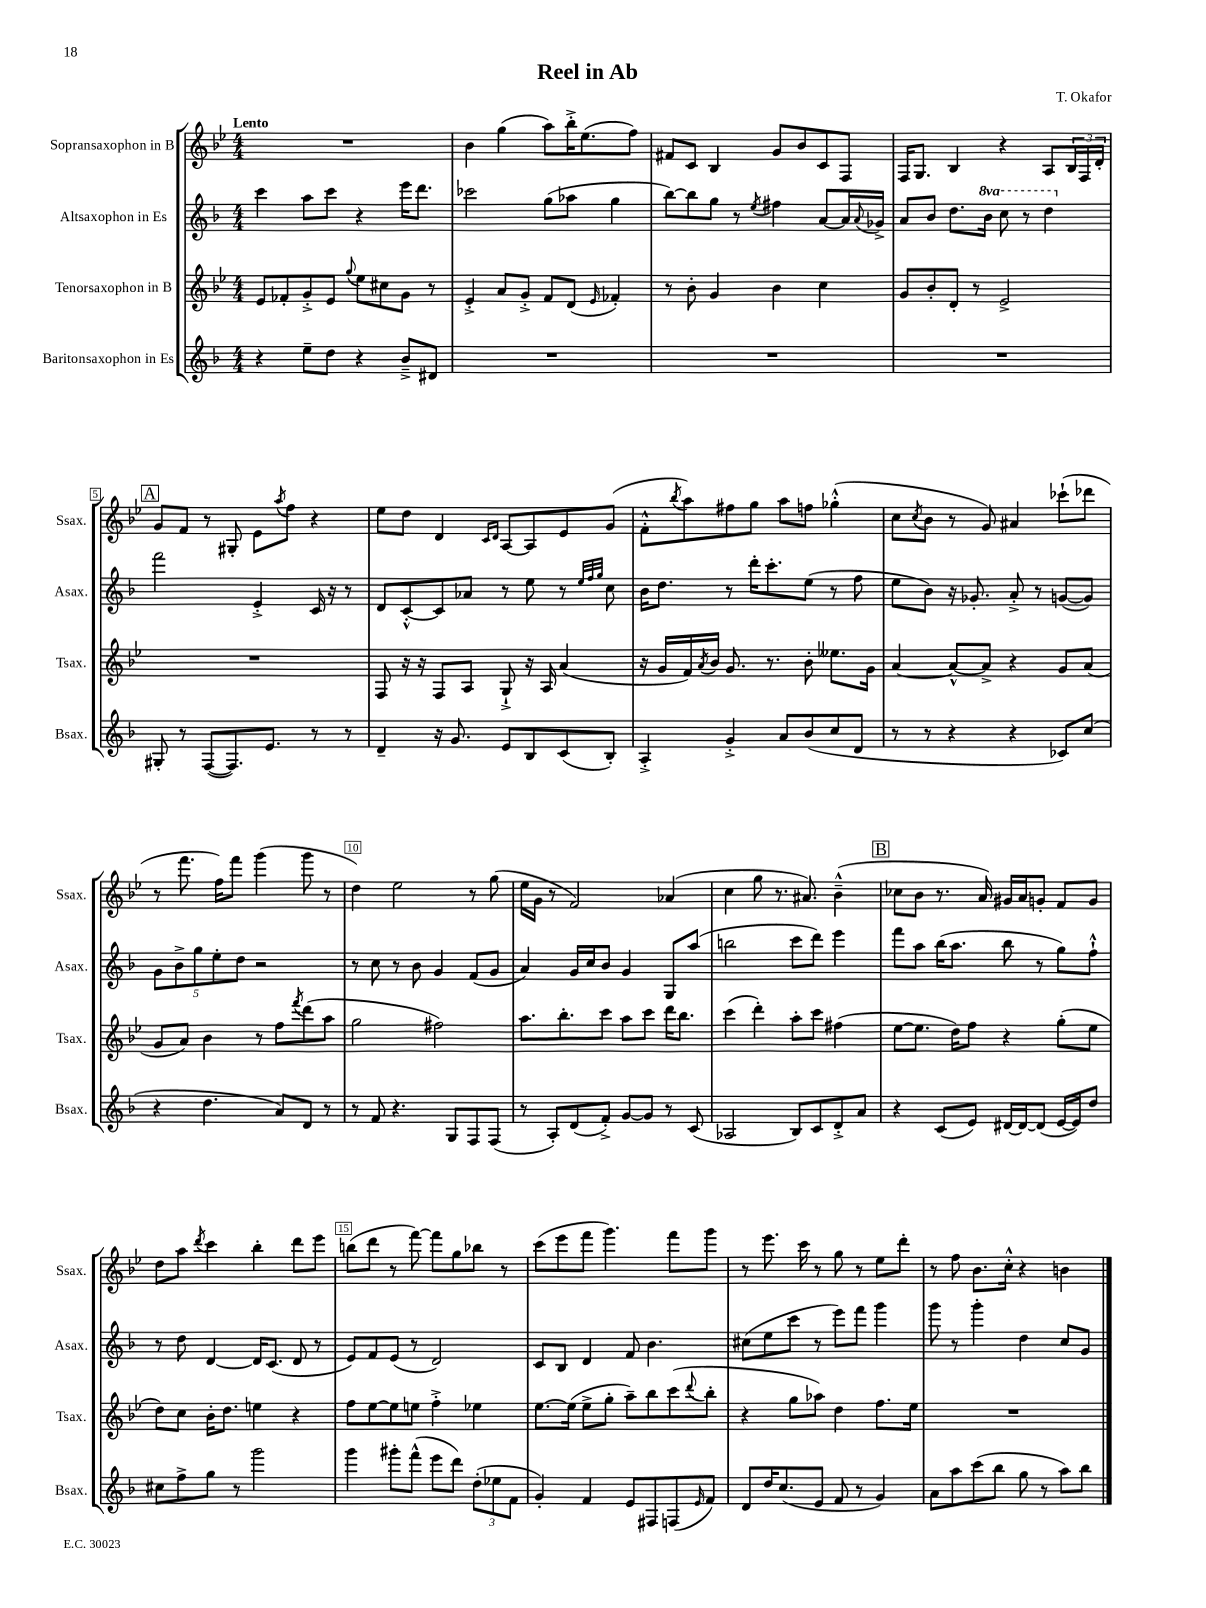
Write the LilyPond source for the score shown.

\header { title = "Reel in Ab" composer = "T. Okafor" }
<<
\new StaffGroup <<
\new Staff = "s0" \with { instrumentName = "Sopransaxophon in B" shortInstrumentName = "Ssax." } {
    \clef treble \key bes \major \numericTimeSignature \time 4/4 \tempo "Lento"
    R1 |
    bes'4 g''4( a''8) bes''16-.-> ees''8.( f''8) |
    fis'8 c'8 bes4 g'8 bes'8 c'8 f8 |
    f16 g8. bes4 r4 a8 \tuplet 3/2 { bes16 f16 d'16-. } |
    \mark \markup { \box "A" } g'8 f'8 r8 gis8-. ees'8 \acciaccatura { a''8 } f''8 r4 |
    ees''8 d''8 d'4 \grace { c'16 d'16 } a8~ a8 ees'8 g'8( |
    f'8-.-^ \acciaccatura { bes''8 } a''8) fis''8 g''8 a''8 f''8 ges''4-.-^( |
    c''8 \acciaccatura { c''8 } bes'8 r8 g'8) ais'4 ces'''8-!( des'''8 |
    r8 f'''8. f''16) f'''8 g'''4( g'''8 r8 |
    d''4) ees''2 r8 g''8( |
    ees''16 g'16 r8 f'2) aes'4( |
    c''4 g''8 r8. ais'8.) bes'4---^( |
    \mark \markup { \box "B" } ces''8 bes'8 r8. a'16) gis'16 a'16 g'8-. f'8 g'8 |
    d''8 a''8 \acciaccatura { d'''8 } c'''4 bes''4-. d'''8 ees'''8 |
    b''8( d'''8 r8 f'''8~) f'''8 g''8 bes''8 r8 |
    c'''8( ees'''8 f'''8 g'''4.) f'''8 g'''8 |
    r8 ees'''8. c'''16 r8 g''8 r8 ees''8 d'''8-. |
    r8 f''8 bes'8. c''16-.-^ r4 b'4 \bar "|." |
}
\new Staff = "s1" \with { instrumentName = "Altsaxophon in Es" shortInstrumentName = "Asax." } {
    \clef treble \key f \major \numericTimeSignature \time 4/4 \set Staff.ottavationMarkups = #ottavation-simple-ordinals
    c'''4 a''8 c'''8 r4 e'''16 d'''8. |
    ces'''2 g''8( aes''8 g''4 |
    bes''8~) bes''8 g''8 r8 \acciaccatura { e''8 } fis''4 a'8~ a'16 \appoggiatura { a'8 } ges'16-> |
    a'8 bes'8 d''8. \ottava #1 bes''16 c'''8 r8 d'''4 \ottava #0 |
    \mark \markup { \box "A" } f'''2 e'4-.-> c'16 r16 r8 |
    d'8 c'8~-.-^ c'8 aes'8 r8 e''8 r8 \grace { e''32 f''32 g''32 } c''8 |
    bes'16 d''8. r8 d'''16-. c'''8.-. e''8( r8 f''8 |
    e''8 bes'8) r16 ges'8.-. a'8-.-> r8 g'8~( g'8) |
    \tuplet 5/4 { g'8 bes'8-> g''8 e''8-. d''8 } r2 |
    r8 c''8 r8 bes'8 g'4 f'8( g'8 |
    a'4) g'16 c''16 bes'8 g'4 g8 a''8( |
    b''2 c'''8 d'''8) e'''4 |
    \mark \markup { \box "B" } f'''8 a''8 bes''16( a''8. bes''8 r8 g''8) f''8-!-^ |
    r8 d''8 d'4~ d'16 c'8.( d'8 r8 |
    e'8) f'8 e'8( r8 d'2) |
    c'8 bes8 d'4 f'8 bes'4. |
    cis''8( e''8 c'''8 r8 e'''8) f'''8 g'''4 |
    g'''8 r8 g'''4-. d''4 c''8 g'8 \bar "|." |
}
\new Staff = "s2" \with { instrumentName = "Tenorsaxophon in B" shortInstrumentName = "Tsax." } {
    \clef treble \key bes \major \numericTimeSignature \time 4/4
    ees'8 fes'8-. g'8-.-> ees'8 \appoggiatura { g''8 } ees''8 cis''8 g'8 r8 |
    ees'4-.-> a'8 g'8-.-> f'8 d'8( \grace { ees'16 } fes'4-.) |
    r8 bes'8-. g'4 bes'4 c''4 |
    g'8 bes'8-. d'8-. r8 ees'2-> |
    \mark \markup { \box "A" } R1 |
    f8 r16 r16 f8 a8 g8-!-> r16 a16 a'4( |
    r16 g'16 f'16) \acciaccatura { a'8 } bes'16 g'8. r8. bes'8-. eeses''8. g'16 |
    a'4~ a'8~-^ a'8-> r4 g'8 a'8( |
    g'8 a'8) bes'4 r8 f''8 \acciaccatura { f'''8 } d'''8( a''8 |
    g''2 fis''2) |
    a''8. bes''8.-. c'''8 a''8 c'''8 d'''16 bes''8. |
    c'''4( d'''4-.) a''8-. c'''8 fis''4( |
    \mark \markup { \box "B" } ees''8~ ees''8. d''16) f''8 r4 g''8-.( ees''8 |
    d''8) c''8 bes'16-. d''8. e''4 r4 |
    f''8 ees''8~ ees''8 e''8 f''4-.-> ees''4 |
    ees''8.~ ees''16( ees''8-> g''8-. a''8--) bes''8 c'''8( \appoggiatura { d'''8 } bes''8-. |
    r4 g''8 aes''8) d''4 f''8. ees''16 |
    R1 \bar "|." |
}
\new Staff = "s3" \with { instrumentName = "Baritonsaxophon in Es" shortInstrumentName = "Bsax." } {
    \clef treble \key f \major \numericTimeSignature \time 4/4
    r4 e''8-- d''8 r4 bes'8---> dis'8 |
    R1 |
    R1 |
    R1 |
    \mark \markup { \box "A" } gis8-. r8 f8~( f8.) e'8. r8 r8 |
    d'4-- r16 g'8. e'8 bes8 c'8( bes8-.) |
    a4-.-> g'4-.-> a'8 bes'8( c''8 d'8 |
    r8 r8 r4 r4 ces'8) c''8( |
    r4 d''4. a'8) d'8 r8 |
    r8 f'8 r4. g8 f8 f8( |
    r8 a8-.) d'8( f'8-.->) g'8~ g'8 r8 c'8( |
    aes2 bes8) c'8 d'8-.-> a'8 |
    \mark \markup { \box "B" } r4 c'8( e'8) dis'16~ dis'16~ dis'8( e'16~ e'16) d''8 |
    cis''8 f''8-> g''8 r8 g'''2 |
    g'''4 gis'''8-. f'''8-^( e'''8 d'''8) \tuplet 3/2 { d''8-.( ees''8 f'8 } |
    g'4-.) f'4 e'8 fis8 f8( \grace { e'16 } f'8) |
    d'8 d''16 c''8.( e'8 f'8 r8 g'4) |
    a'8 a''8 c'''8( bes''8 g''8 r8 a''8) bes''8 \bar "|." |
}
>>
>>
\layout { \context { \Score \override BarNumber.break-visibility = ##(#f #t #t) barNumberVisibility = #(every-nth-bar-number-visible 5) \override BarNumber.stencil = #(make-stencil-boxer 0.1 0.3 ly:text-interface::print) } }
